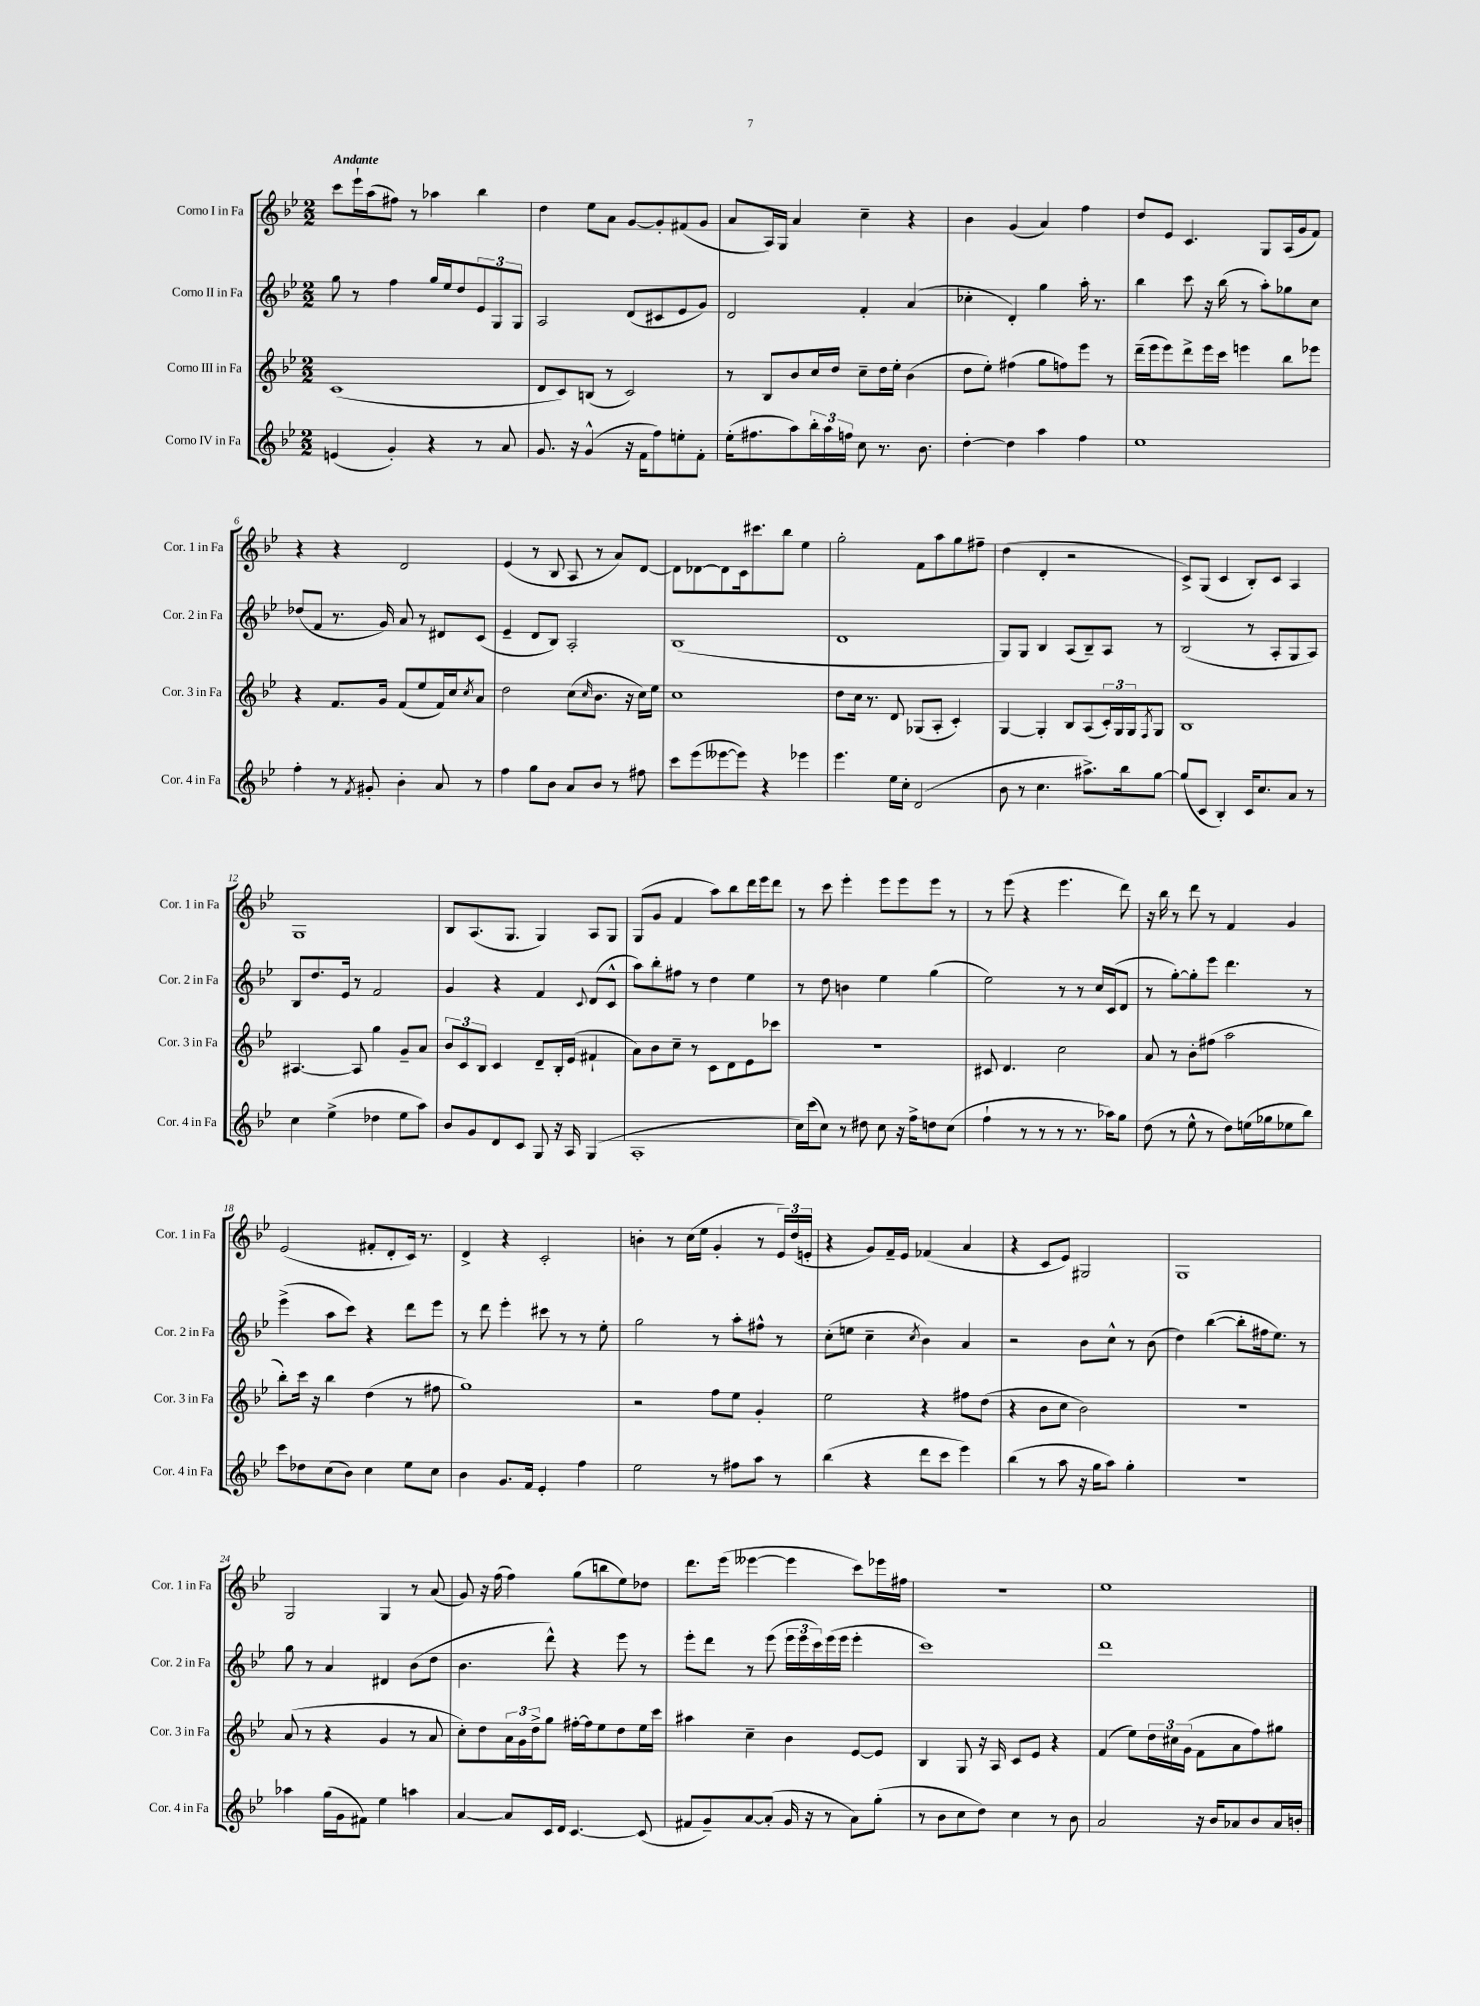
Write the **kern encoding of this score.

**kern	**kern	**kern	**kern
*part4	*part3	*part2	*part1
*staff4	*staff3	*staff2	*staff1
*I"Corno IV in Fa	*I"Corno III in Fa	*I"Corno II in Fa	*I"Corno I in Fa
*I'Cor. 4 in Fa	*I'Cor. 3 in Fa	*I'Cor. 2 in Fa	*I'Cor. 1 in Fa
*clefG2	*clefG2	*clefG2	*clefG2
*k[b-e-]	*k[b-e-]	*k[b-e-]	*k[b-e-]
*M2/2	*M2/2	*M2/2	*M2/2
=1	=1	=1	=1
!	!	!	!LO:TX:a:B:t=Andante
(4en/	(1c	8gg\	8ccc\L
.	.	8r	16eee-`\L
.	.	.	(16aa\J
4g'/)	.	4ff\	8ff#X\J)
.	.	.	8r
4r	.	16gg/LL	4aa-X\
.	.	16ee-/J	.
.	.	8dd/	.
8r	.	12e-/	4bb-\
.	.	12G/	.
8a/	.	.	.
.	.	12G/J	.
=2	=2	=2	=2
8.g/	8d/L	2A/	4dd\
.	8c/)	.	.
16r	.	.	.
(4g^^/	(8Bn/J	.	8ee-\L
.	8r	.	8a\J
16r	2c/)	(8d/L	[8g/L
16f\KL	.	.	.
8ff\)	.	8c#X/	8g'/]
8een'\	.	8e-/	(8f#X/
8f'\J	.	8g/J)	8g/J
=3	=3	=3	=3
(16ee-'\KL	8r	2d/	8a/L
8.ff#X\	.	.	.
.	8B-/L	.	16A/L)
.	.	.	16G/JJ
8aa\)	8b-/	.	4a/
24bb-'\L	16cc/L	.	.
24aa\	.	.	.
.	16dd/JJ	.	.
24ffn\JJ	.	.	.
8cc\	8cc~\L	4f'/	4cc~\
8.r	16dd\L	.	.
.	16ee-'\JJ	.	.
.	(4b-\	(4a/	4r
8.b-\	.	.	.
=4	=4	=4	=4
[4dd'\	8dd\L	4cc-X'\	4b-\
.	8ee-'\J)	.	.
4dd\]	(4ff#X\	4d'/)	(4g/
4aa\	8gg\L	4gg\	4a/)
.	8ffn\)	.	.
4ff\	8eee-\J	16aa'\	4ff\
.	.	8.r	.
.	8r	.	.
=5	=5	=5	=5
1ee-	(16ddd~\LL	4bb-\	8dd/L
.	16eee-\J	.	.
.	8eee-\)	.	8e-/J
.	8ddd^\	8ccc\	4.c/
.	16eee-\L	16r	.
.	16ccc\JJ	(16bb-\	.
.	4eeen\	8r	.
.	.	8aa'\L)	8G/L
.	8bb-\L	8gg-X\	(16A/L
.	.	.	16g/J
.	8eee-X\J	8cc\J	8f/J)
!!LO:LB:g=z
=6	=6	=6	=6
4ff'\	4r	(8dd-X/L	4r
.	.	8f/J	.
8r	8.f/L	8.r	4r
8qf/	.	.	.
8g#X'/	.	.	.
.	16g/Jk	16g/)	.
4b-'\	(8f/L	8a/	2d/
.	8ee-/	8r	.
8a/	16f/L)	8d#X/L	.
.	16cc/J	.	.
.	8qcc/	.	.
8r	8a/J	(8c/J	.
=7	=7	=7	=7
4ff\	2dd\	4e-~/	(4e-/
8gg\L	.	8d/L	8r
8b-\J	.	8B-/J)	8B-/
8a/L	(8cc\L	2A'/	8A/
.	16qqcc/	.	.
8b-/J	8.b-\J	.	8r
8r	.	.	8a/L)
.	16r	.	.
8ff#X\	16cc\LL)	.	[8d/J
.	16ee-\JJ	.	.
=8	=8	=8	=8
8ccc\L	1cc	(1B-	8d\L]
(8eee-\	.	.	[8d-X\
[8eee--X\	.	.	8d-\]
8eee--\J])	.	.	16c\k
.	.	.	8.ccc#X\
4r	.	.	.
.	.	.	8bb-\J
4eee-X\	.	.	4ee-\
=9	=9	=9	=9
4.eee-\	8dd\L	1d	2gg'\
.	16cc\Jk	.	.
.	8.r	.	.
16ee-\LL	8d/	.	.
16cc'\JJ	.	.	.
(2d/	(8G-X/L	.	8f\L
.	8A'/J	.	8aa\
.	4c'/)	.	8gg\
.	.	.	8ff#X~\J
=10	=10	=10	=10
8b-\	[4G/	8G/L)	(4dd\
8r	.	8G/J	.
4.cc\	4G'/]	4B-/	4d'/
.	8B-/L	(8A/L	2r
8.aa#X^\L)	(8A/	8B-~/)	.
.	24c'/L)	8A/J	.
.	24G/	.	.
16bb-\k	.	.	.
.	24G/J	.	.
.	8qF/	.	.
[8gg\J	8G/J	8r	.
=11	=11	=11	=11
(8gg/L]	1B-	(2B-/	8c^/L)
8c/J	.	.	(8G/J
4B-'/)	.	.	4c/
16c/KL	.	8r	8B-'/L)
8.cc/	.	.	.
.	.	8A'/L	8c/J
8a/J	.	8G/	4A/
8r	.	8A/J)	.
!!LO:LB:g=z
=12	=12	=12	=12
4cc\	[4.A#X/	8B-/L	1G
.	.	8.dd/	.
(4ee-^\	.	.	.
.	.	16e-/Jk	.
.	8A#/]	8r	.
4dd-X\	4gg\	2f/	.
8ee-\L	8g~/L	.	.
8aa\J)	8a/J	.	.
=13	=13	=13	=13
8b-/L	12b-/L	4g/	8B-/L
.	12c/	.	.
8g/	.	.	(8.A/
.	12B-/J	.	.
8d/	4c/	4r	.
.	.	.	8.G/J
8c/J	.	.	.
8G/	8d~/L	4f/	4G/)
16r	16B-'/L	.	.
16A/	(16e-/JJ	.	.
.	.	8qqc/	.
(4G/	4f#X`/	(8d/L	8A/L
.	.	8c^^/J	8G/J
=14	=14	=14	=14
1A'	8a\L)	8aa\L)	(8G/L
.	8b-\	8bb-'\	8g/J
.	8cc~\J	8ff#X\J	4f/
.	8r	8r	.
.	8c\L	4dd\	8aa\L)
.	8d\	.	8bb-\
.	8e-\	4ee-\	16ddd\L
.	.	.	16eee-\J
.	8ccc-X\J	.	8ddd\J
=15	=15	=15	=15
16cc\LL)	1r	8r	8r
(16ccc\J	.	.	.
8cc\J)	.	8dd\	8ccc\
8r	.	4bn\	4eee-'\
8dd#X\	.	.	.
8cc\	.	4ee-\	8eee-\L
16r	.	.	8eee-\
16ff^\KL	.	.	.
8ddn\	.	(4gg\	8eee-\J
(8cc\J	.	.	8r
=16	=16	=16	=16
4ff`\	8c#X/	2ee-\)	8r
.	4.d/	.	(8eee-\
8r	.	.	4r
8r	.	.	.
8r	2cc\	8r	4.eee-\
8.r	.	8r	.
.	.	16cc/LL	.
16aa-X\KL)	.	(16c/J	.
8gg\J	.	8d/J	8ddd\)
=17	=17	=17	=17
(8dd\	8a/	8r	16r
.	.	.	16bb-\
8r	8r	[8gg'\L)	8r
8ee-^^\	8b-'\L	8gg'\]	8ddd\
8r	(8ff#X\J	8eee-\J	8r
8dd\L)	2aa\	4.ddd\	4f/
(16een\L	.	.	.
16gg-X\J	.	.	.
8ee-X\	.	.	4g/
8bb-\J)	.	8r	.
!!LO:LB:g=z
=18	=18	=18	=18
8ccc\L	8bb-'\L)	(4eee-^\	(2e-/
8dd-X\	16ccc\Jk	.	.
.	16r	.	.
(8cc\	4bb-\	8aa\L	.
8b-\J)	.	8ccc\J)	.
4cc\	(4dd\	4r	8f#X'/L
.	.	.	8d'/
8ee-\L	8r	8ddd\L	16c/Jk)
.	.	.	8.r
8cc\J	8ff#X\	8eee-\J	.
=19	=19	=19	=19
4b-\	1gg)	8r	4d^/
.	.	8ddd\	.
8.g/L	.	4eee-'\	4r
16f/Jk	.	.	.
4e-'/	.	8ccc#X\	2c'/
.	.	8r	.
4ff\	.	8r	.
.	.	8ee-'\	.
=20	=20	=20	=20
2ee-\	2r	2gg\	4bn'\
.	.	.	8r
.	.	.	(16cc\LL
.	.	.	16ee-\JJ
8r	8ff\L	8r	4g'/
8ff#X\L	8ee-\J	8aa'\L	.
8aa\J	4g'/	8ff#X^^\J	8r
8r	.	8r	24e-/LL)
.	.	.	(24dd/
.	.	.	24en'/JJ
=21	=21	=21	=21
(4bb-\	2ee-\	(8cc'\L	4r
.	.	8een\J	.
4r	.	4cc~\	8g/L)
.	.	.	16f~/L
.	.	.	16e-/JJ
.	.	8qcc/	.
8ddd\L	4r	4b-\)	(4f-X/
8ccc\J	.	.	.
4eee-\)	8ff#X\L	4a/	4a/
.	(8dd\J	.	.
=22	=22	=22	=22
(4bb-\	4r	2r	4r
8r	8b-\L	.	8c/L
8aa\	8cc\J	.	8e-/J)
16r	2b-\)	8b-\L	2G#X/
16gg\KL	.	.	.
8aa\J)	.	8cc^^\J	.
4gg'\	.	8r	.
.	.	(8b-\	.
=23	=23	=23	=23
1r	1r	4dd\)	1G
.	.	([4bb-\	.
.	.	8bb-'\L]	.
.	.	16ff#X\k	.
.	.	8.ee-\J)	.
.	.	8r	.
!!LO:LB:g=z
=24	=24	=24	=24
4aa-X\	(8a/	8gg\	2G/
.	8r	8r	.
(16gg\LL	4r	4a/	.
16g\J	.	.	.
8f#X\J)	.	.	.
4ee-\	4g/	4d#X/	4G/
4aan\	8r	(8b-\L	8r
.	8a/	8dd\J	(8a/
=25	=25	=25	=25
[4a/	8cc'\L)	4.b-\	8g/)
.	8dd\	.	16r
.	.	.	(16ff\
8a/L]	24a\L	.	4ff\)
.	24g\	.	.
.	24dd^\J	.	.
16c/L	8gg\J	8ddd^^\)	.
16d/JJ	.	.	.
[4.c/	[16ff#X'\LL	4r	(8gg\L
.	16ff#\J]	.	.
.	8ee-\	.	8bbn\
.	8dd\	8eee-\	8ee-\)
(8c/]	16ee-\L	8r	8dd-X\J
.	16ccc\JJ	.	.
=26	=26	=26	=26
8f#X/L	4aa#X\	8eee-'\L	8.ddd\L
8g~/)	.	8ddd\J	.
.	.	.	(16eee-\Jk
[8a/	4cc~\	8r	[4eee--X\
(8a'/J]	.	(8eee-\	.
16g/	4b-\	24eee-\LL	4eee--\]
.	.	24eee-\	.
16r	.	.	.
.	.	24ccc\)	.
8r	.	(16eee-\	.
.	.	16eee-\JJ	.
8a\L)	[8e-/L	4eee-'\	8ccc\L)
(8gg'\J	8e-/J]	.	16eee-X\L
.	.	.	16ff#X\JJ
=27	=27	=27	=27
8r	4B-/	1ccc)	1r
8b-\L	.	.	.
8cc\	8G/	.	.
8dd\J)	16r	.	.
.	16A/	.	.
4cc\	8c/L	.	.
.	8e-/J	.	.
8r	4r	.	.
8b-\	.	.	.
=28	=28	=28	=28
2a/	(4f/	1ddd	1ee-
.	8ee-\L)	.	.
.	24dd\L	.	.
.	24cc#X\	.	.
.	(24g\JJ	.	.
16r	8f\L	.	.
16b-/KL	.	.	.
8a-X/	8a\	.	.
8b-/	8ff\)	.	.
16a-/L	8gg#X\J	.	.
16bn'/JJ	.	.	.
==	==	==	==
*-	*-	*-	*-
